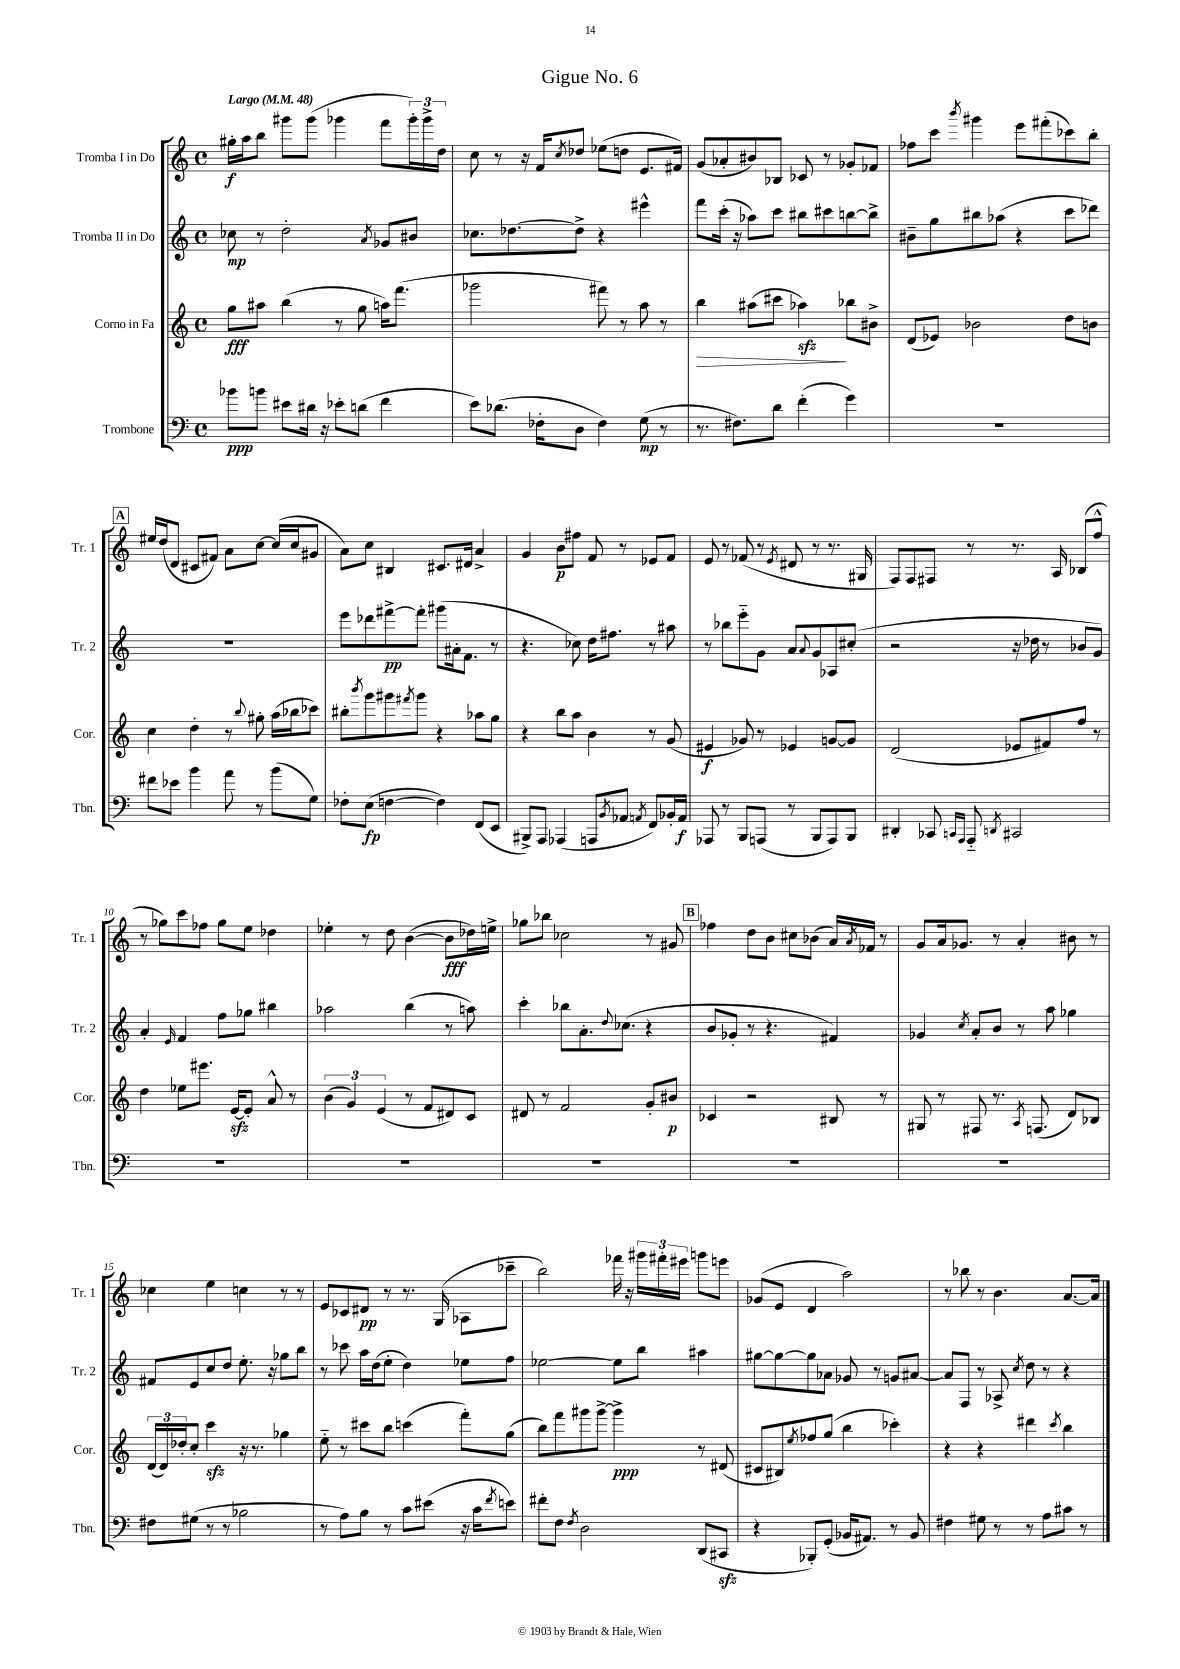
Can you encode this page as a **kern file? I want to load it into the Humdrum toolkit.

**kern	**kern	**kern	**kern
*staff4	*staff3	*staff2	*staff1
*clefF4	*clefG2	*clefG2	*clefG2
*k[]	*k[]	*k[]	*k[]
*M4/4	*M4/4	*M4/4	*M4/4
*met(c)	*met(c)	*met(c)	*met(c)
*MM48	*MM48	*MM48	*MM48
8b-	8gg	8cc-	16gg#'
.	.	.	16aa
8b	8aa#	8r	8bb
8e#	(4bb	2dd'	8ggg#
16d#	.	.	(8ggg#
16r	.	.	.
8e-'	8r	.	4ggg-
(8d	8gg	.	.
.	.	8qa	.
4f	16aa)	8g-	8fff
.	(8.fff	.	.
.	.	8b#	24ggg-')
.	.	.	24ggg-^
.	.	.	24dd
=	=	=	=
8e)	2ggg-	8.cc-	8cc
(8.d-	.	.	8r
.	.	[8.dd-	.
.	.	.	16r
16F-'	.	.	16f
.	.	.	8qcc
8D	.	8dd-^]	8dd-
4F-)	8fff#)	4r	(8ee-
.	8r	.	8dd
(8G	8aa	4eee#^^	8.e
8r	8r	.	.
.	.	.	16f#)
=	=	=	=
8.r	4bb	8fff	(8g
.	.	(16ccc'	8a-'
8.F#)	.	16r	.
.	(8aa#	8aa-)	8b#)
8d	8ccc#	8ccc	8B-
(4f'	4aa-)	8bb#	8c-
.	.	8ccc#	8r
4g)	8bb-	[8bb	8g-'
.	8b#^	8bb^]	8f-
=	=	=	=
1r	(8d	8b#~	8ff-
.	8e-)	8gg	8ccc
.	.	.	8qbbb
.	2b-	8bb#	4ggg#
.	.	(8aa-	.
.	.	4r	8eee
.	.	.	(8fff#'
.	8dd	8ccc	8ccc-)
.	8b	8ddd-)	8bb'
=	=	=	=
8f#	4cc	1r	16ee#
.	.	.	(16dd
8e-	.	.	8d
4b	4dd'	.	8c#
.	.	.	8f#)
8a	8r	.	8a
.	8qqbb	.	.
8r	8gg#'	.	[8cc
(8b	(16aa	.	(16cc]
.	16bb-	.	16cc
8G)	8ccc-)	.	8g#
=	=	=	=
8F-'	8bb#'	8eee	8a)
.	8qbbb	.	.
(8E	8ggg	8ddd-	8cc
[4F	8ggg#	[8fff#^	4B#
.	8qfff#	.	.
.	8ggg#	8fff#']	.
4F])	4r	(8ggg#	8.c#
.	.	16a#'	.
.	.	8.f	16d#
(8FF	8aa-	.	4a^
8EE	8gg	8r	.
=	=	=	=
8BBB#^)	4r	4.r	4g
8AAA	.	.	.
(4AAA-	8bb	.	8b
.	8aa	8cc-)	8ff#
8AAA	4b	16dd	8f
.	.	8.ff#	.
8qBB	.	.	.
8AA-	.	.	8r
8qAA	.	.	.
8FF)	8r	8r	8e-
16BB-'	(8g	8aa#	8f
16AA	.	.	.
=	=	=	=
8AAA-	4e#	8r	8e
8r	.	8bb-	8r
8BBB	8g-)	8eee'~	(8f-
(8AAA	8r	8g	8r
.	.	.	8qe
8r	4e-	8a	8d#
.	.	8qqa	.
8BBB	.	8g	8r
8AAA)	[8g	8A-	8.r
8BBB	8g]	(8cc#'	.
.	.	.	16G#
=	=	=	=
4DD#'	(2d	2r	8F)
.	.	.	8F
8CC-	.	.	8F#
16qqCC	.	.	.
16qqAAA	.	.	.
8AAA'~	.	.	8r
8qDD	.	.	.
2CC#	8e-	16r	8.r
.	.	16dd-	.
.	8f#)	8r	.
.	.	.	16A
.	8ff	8b-	(8B-
.	8r	8g)	8ff^^
=	=	=	=
1r	4dd	4a'	8r
.	.	.	8gg-)
.	.	16qqe	.
.	8ee-	4f	8ccc
.	8.eee#	.	8ff-
.	.	8ff	8gg-
.	[16e	.	.
.	8e']	8gg-	8ee
.	8a^^	4bb#	4dd-
.	8r	.	.
=	=	=	=
1r	(6b	2aa-	4ee-'
.	6g)	.	.
.	.	.	8r
.	(6e	.	.
.	.	.	8dd
.	8r	(4bb	([4b
.	8f	.	.
.	8d#)	8r	8b]
.	8c	8aa)	16dd-)
.	.	.	16ee^
=	=	=	=
1r	8d#	4ccc'	8gg-
.	8r	.	8bb-
.	2f	8bb-	2cc-
.	.	8.a'	.
.	.	8qqdd	.
.	.	(8.cc-	.
.	8g'	4r	8r
.	8b#	.	8g#
=	=	=	=
1r	4c-	8b	4ff-
.	.	8g-'	.
.	2r	8r	8dd
.	.	4.r	8b
.	.	.	8cc#
.	.	.	(8b-
.	8B#	4f#)	16a)
.	.	.	8qa
.	.	.	16f-
.	8r	.	8r
=	=	=	=
1r	8G#	4g-	8g
.	8r	.	16a
.	.	.	8.g-
.	.	8qcc	.
.	8F#	8a'	.
.	8.r	8b	8r
.	.	8r	4a'
.	8qA	.	.
.	(8.F	.	.
.	.	8aa	.
.	8d)	4gg-	8b#
.	8B-	.	8r
=	=	=	=
8F#	(24d	8f#	4cc-
.	24d)	.	.
.	24dd-'	.	.
(8G#	8cc'	8e	.
8r	4ccc	8cc	4ee
8r	.	8dd	.
2B-	16r	8.ee'	4cc
.	8.r	.	.
.	.	16r	.
.	4gg-	8gg-	8r
.	.	8bb	8r
=	=	=	=
8r	8ee'~	8r	8e
8A)	8r	8ccc-	8c-
8B	8ccc#	16aa	8d#
.	.	(16dd	.
8r	8bb	8ee'	8r
8c	(4ccc	4dd)	8.r
(8e#	.	.	.
.	.	.	(16G
16r	8fff')	8ee-	8A-
16c	.	.	.
8qf	.	.	.
8e)	(8gg	8ff	8ccc-~
=	=	=	=
8f#'	8bb)	[2ee-	2bb)
8F	8fff	.	.
8qF	.	.	.
2D	8ggg#	.	.
.	[8ggg#^	.	.
.	4ggg#^]	8ee-]	16fff-
.	.	.	16r
.	.	8bb	24ggg#
.	.	.	24fff#'
.	.	.	24eee#
(8DD	8r	4aa#	8ggg
8CC#	(8d#	.	8eee
=	=	=	=
4r	8c#	[8gg#	(8g-
.	8B#)	8gg#_	8e
.	8qee	.	.
8BBB-')	8ff-	8gg#]	4d
(8GG'	(8gg	8a-	.
16BB-	4bb	8g-	2aa)
8.AA#)	.	.	.
.	.	8r	.
8r	4ccc-')	8g	.
8BB-	.	[8a#	.
=	=	=	=
4F#	4r	8a#]	8r
.	.	8F	8bb-
8G#	4r	8r	8r
8r	.	8A-^	4.b
.	.	8qcc	.
8r	4ddd#	8dd	.
8A	.	8r	.
.	8qccc	.	.
8c#	4bb	4r	[8.a
8r	.	.	.
.	.	.	16a]
==	==	==	==
*-	*-	*-	*-
